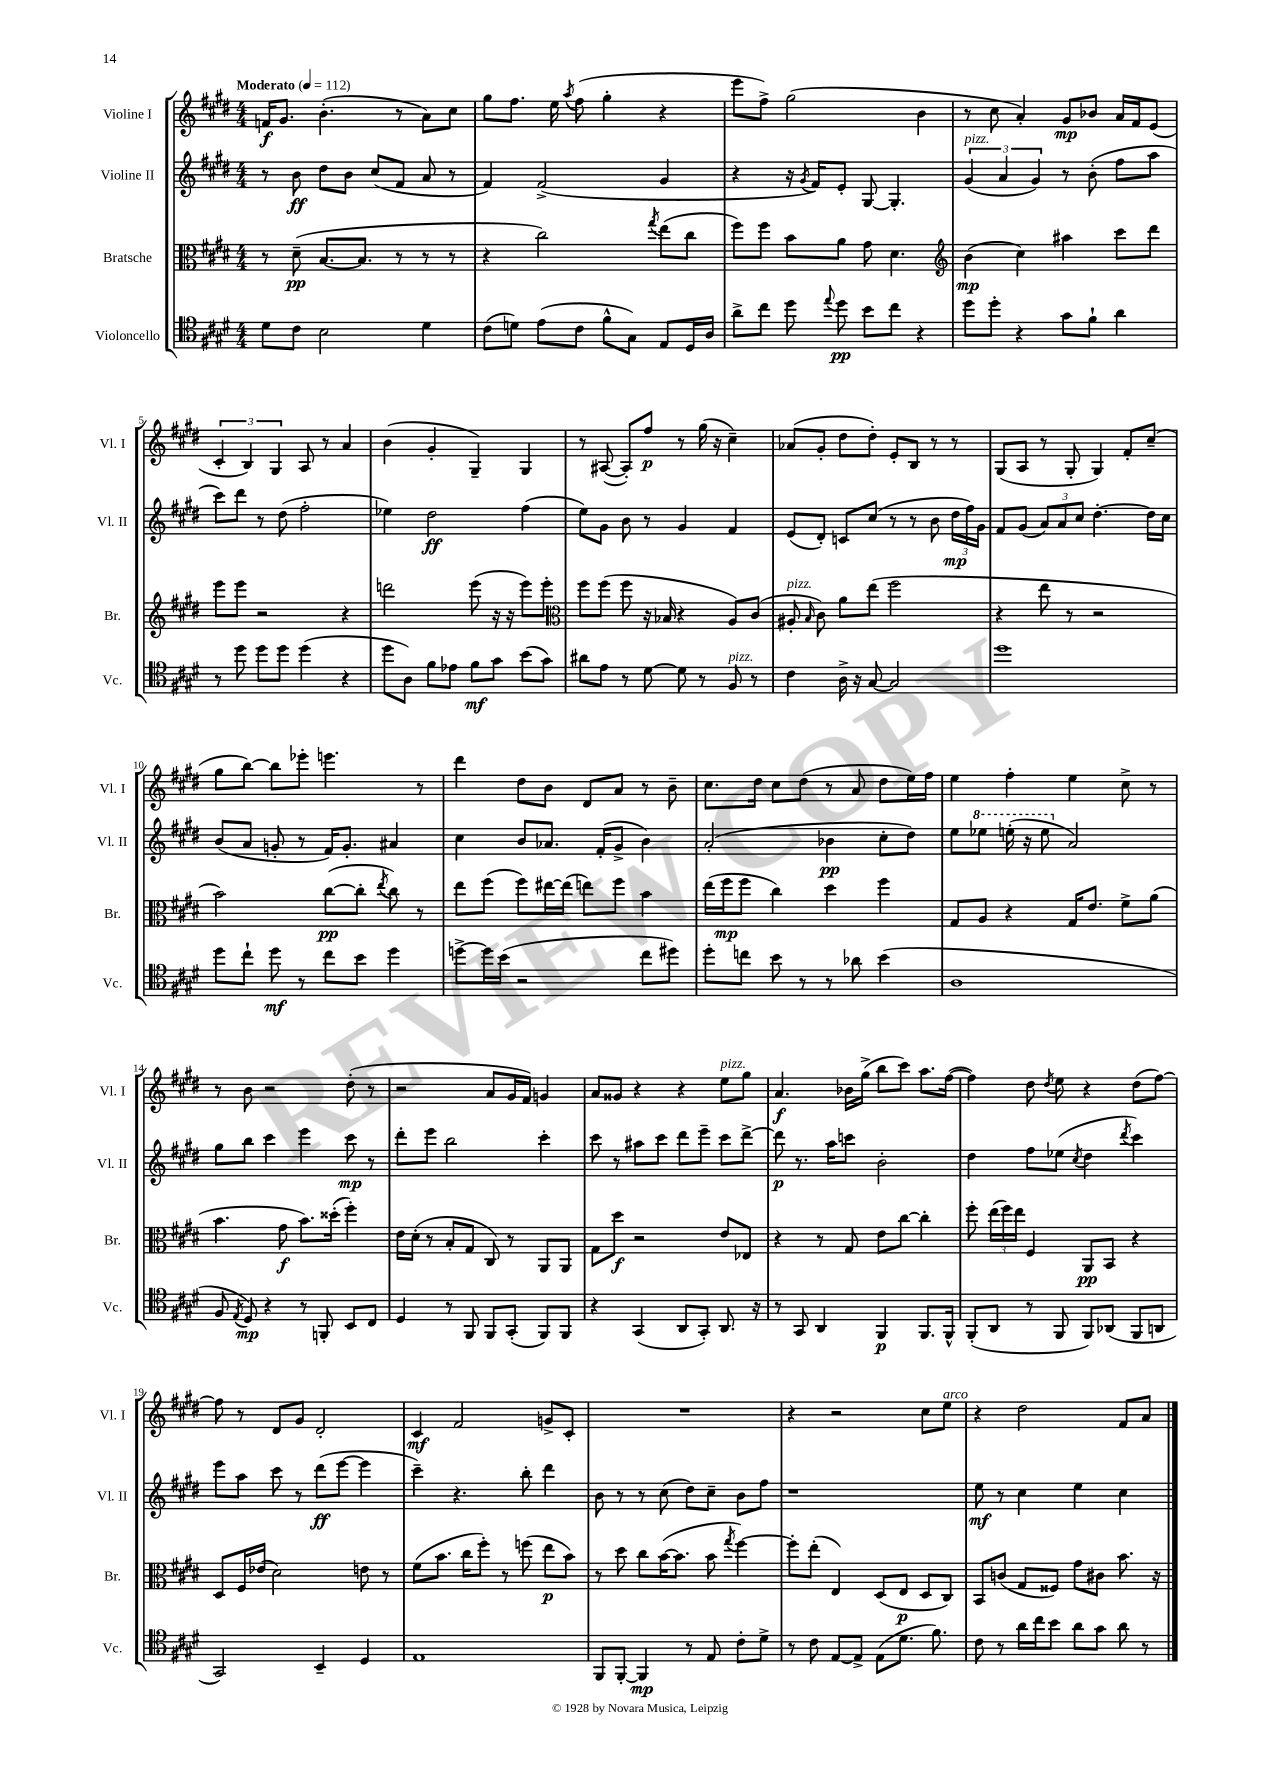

**kern	**dynam	**kern	**dynam	**kern	**dynam	**kern	**dynam
*part4	*part4	*part3	*part3	*part2	*part2	*part1	*part1
*staff4	*staff4	*staff3	*staff3	*staff2	*staff2	*staff1	*staff1
*I"Violoncello	*	*I"Bratsche	*	*I"Violine II	*	*I"Violine I	*
*I'Vc.	*	*I'Br.	*	*I'Vl. II	*	*I'Vl. I	*
*clefC4	*	*clefC3	*	*clefG2	*	*clefG2	*
*k[f#c#g#d#]	*	*k[f#c#g#d#]	*	*k[f#c#g#d#]	*	*k[f#c#g#d#]	*
*M4/4	*	*M4/4	*	*M4/4	*	*M4/4	*
*MM112	*	*MM112	*	*MM112	*	*MM112	*
=1	=1	=1	=1	=1	=1	=1	=1
!	!	!	!	!	!	!LO:TX:a:B:t=Moderato	!
8d#\L	.	8r	.	8r	.	16fn/KL	f
.	.	.	.	.	.	8.g#/J	.
8c#\J	.	(8d#~\	pp	8b\	ff	.	.
2B\	.	[8.B/L	.	8dd#\L	.	(4.b'\	.
.	.	.	.	8b\J	.	.	.
.	.	8.B/J]	.	.	.	.	.
.	.	.	.	(8cc#/L	.	.	.
.	.	8r	.	8f#/J	.	8r	.
4d#\	.	8r	.	8a/	.	8a\L)	.
.	.	8r	.	8r	.	8cc#\J	.
=2	=2	=2	=2	=2	=2	=2	=2
(8c#\L	.	4r	.	4f#/)	.	8gg#\L	.
8dn\J)	.	.	.	.	.	8.ff#\J	.
(8e\L	.	2cc#\)	.	(2f#^/	.	.	.
.	.	.	.	.	.	16ee\	.
.	.	.	.	.	.	8qaa/	.
8c#\J	.	.	.	.	.	(8ff#\	.
8f#^^\L	.	.	.	.	.	4gg#'\	.
8G#\J)	.	.	.	.	.	.	.
.	.	8qgg#/	.	.	.	.	.
8E/L	.	(8ee\L	.	4g#/	.	4r	.
16D#/L	.	8cc#\J	.	.	.	.	.
16A/JJ	.	.	.	.	.	.	.
=3	=3	=3	=3	=3	=3	=3	=3
8a^\L	.	8ff#\L)	.	4r	.	8eee\L	.
8cc#\J	.	8ff#\J	.	.	.	8ff#^\J)	.
8dd#\	.	8b\L	.	16r	.	(2gg#\	.
.	.	.	.	8qg#/	.	.	.
.	.	.	.	16f#/KL)	.	.	.
8qqee/	.	.	.	.	.	.	.
8dd#\	pp	8a\J	.	8e'/J	.	.	.
8b\L	.	8g#\	.	[8G#/	.	.	.
8cc#\J	.	4.d#\	.	4.G#'/]	.	.	.
4r	.	.	.	.	.	4b\	.
=4	=4	=4	=4	=4	=4	=4	=4
*	*	*clefG2	*	*	*	*	*
!	!	!	!	!LO:TX:a:i:t=pizz.	!	!	!
8dd#\L	.	(4b\	mp	(6g#/	.	8r	.
8dd#'\J	.	.	.	.	.	8cc#\	.
.	.	.	.	6a/	.	.	.
4r	.	4cc#\)	.	.	.	4a'/)	.
.	.	.	.	6g#/)	.	.	.
8g#\L	.	4aa#X\	.	8r	.	8g#/L	mp
8f#`\J	.	.	.	(8b'\	.	8b-X/J	.
4a\	.	8ccc#\L	.	8ff#\L	.	16a/LL	.
.	.	.	.	.	.	16f#/J	.
.	.	8ddd#\J	.	8aa\J	.	(8e/J	.
!!LO:LB:g=z
=5	=5	=5	=5	=5	=5	=5	=5
8r	.	8eee\L	.	8ccc#\L)	.	6c#'/	.
8dd#\	.	8eee\J	.	8ddd#\J	.	.	.
.	.	.	.	.	.	6B/)	.
8dd#\L	.	2r	.	8r	.	.	.
.	.	.	.	.	.	6G#/	.
8dd#\J	.	.	.	(8dd#\	.	.	.
(4dd#\	.	.	.	2ff#'\	.	8A/	.
.	.	.	.	.	.	8r	.
4r	.	4r	.	.	.	4a/	.
=6	=6	=6	=6	=6	=6	=6	=6
8dd#\L	.	2dddn\	.	4ee-X\)	.	(4b\	.
8A\J)	.	.	.	.	.	.	.
8f#\L	.	.	.	2dd#\	ff	4g#'/	.
8e-X\J	.	.	.	.	.	.	.
8f#\L	mf	(8eee\	.	.	.	4G#~/)	.
8g#\J	.	16r	.	.	.	.	.
.	.	16r	.	.	.	.	.
(8b\L	.	8eee\L)	.	(4ff#\	.	4G#/	.
8g#\J)	.	8eee'\J	.	.	.	.	.
=7	=7	=7	=7	=7	=7	=7	=7
*	*	*clefC3	*	*	*	*	*
8a#X\L	.	8ff#\L	.	8ee\L)	.	8r	.
8e\J	.	(8ff#\J	.	8g#\J	.	([8A#X/	.
8r	.	8ff#\	.	8b\	.	8A#'/L])	.
[8d#\	.	16r	.	8r	.	8ff#/J	p
.	.	16B-X/	.	.	.	.	.
8d#\]	.	4r	.	4g#/	.	8r	.
8r	.	.	.	.	.	(16gg#\	.
.	.	.	.	.	.	16r	.
!LO:TX:a:i:t=pizz.	!	!	!	!	!	!	!
8F#/	.	8A/L)	.	4f#/	.	4cc#~\)	.
8r	.	(8c#/J	.	.	.	.	.
=8	=8	=8	=8	=8	=8	=8	=8
!	!	!LO:TX:a:i:t=pizz.	!	!	!	!	!
4c#\	.	8A#X'/	.	(8e/L	.	(8a-X/L	.
.	.	16qqB/	.	.	.	.	.
.	.	8c#\)	.	8d#'/J)	.	8g#'/J	.
16A^\	.	8a\L	.	8cn/L	.	8dd#\L	.
16r	.	.	.	.	.	.	.
[8G#/	.	(8ee\J	.	(8cc#/J	.	8dd#'\J)	.
2G#/]	.	2ff#\	.	8r	.	8e'/L	.
.	.	.	.	8r	.	8B/J	.
.	.	.	.	8b\	.	8r	.
.	.	.	.	24dd#\LL	mp	8r	.
.	.	.	.	24ff#\)	.	.	.
.	.	.	.	24g#\JJ	.	.	.
=9	=9	=9	=9	=9	=9	=9	=9
1dd#	.	4r	.	8f#/L	.	(8G#/L	.
.	.	.	.	(8g#/J	.	8A/J	.
.	.	8ee\	.	12a/L)	.	8r	.
.	.	.	.	12a/	.	.	.
.	.	8r	.	.	.	8G#'/	.
.	.	.	.	12cc#/J	.	.	.
.	.	2r	.	[4.dd#'\	.	4G#/)	.
.	.	.	.	.	.	8f#'/L	.
.	.	.	.	16dd#\LL]	.	(8cc#~/J	.
.	.	.	.	16cc#\JJ	.	.	.
!!LO:LB:g=z
=10	=10	=10	=10	=10	=10	=10	=10
8dd#\L	.	2b\)	.	(8b/L	.	8gg#\L	.
8cc#`\J	.	.	.	8a/J	.	[8bb\J)	.
8dd#\	mf	.	.	8gn'/	.	8bb\L]	.
8r	.	.	.	8r	.	8eee-X'\J	.
8cc#\L	.	([8cc#\L	pp	16f#/KL)	.	4.eeen\	.
.	.	.	.	8.g'/J	.	.	.
8b\J	.	8cc#'\J]	.	.	.	.	.
.	.	8qee/	.	.	.	.	.
4dd#\	.	8cc#\)	.	4a#X/	.	.	.
.	.	8r	.	.	.	8r	.
=11	=11	=11	=11	=11	=11	=11	=11
[8ddn^\L	.	8ee\L	.	4cc#\	.	4ddd#\	.
16dd\L]	.	(8ff#\J	.	.	.	.	.
(16b\JJ	.	.	.	.	.	.	.
2r	.	8ff#\L)	.	8b/L	.	8dd#\L	.
.	.	[16ee#X\L	.	8.a-X/J	.	8b\J	.
.	.	(16ee#\JJ]	.	.	.	.	.
.	.	8een\L)	.	.	.	8d#/L	.
.	.	.	.	(16f#'/KL	.	.	.
.	.	8ff#\J	.	8g#^/J	.	8a/J	.
8cc#\L	.	4b\	.	4b\)	.	8r	.
8dd#X\J)	.	.	.	.	.	8b~\	.
=12	=12	=12	=12	=12	=12	=12	=12
8dd#'\L	.	(16ee\LL	.	(2a'/	.	8.cc#\L	.
.	.	16ff#\J	mp	.	.	.	.
8ccn\J	.	8ff#\J	.	.	.	.	.
.	.	.	.	.	.	16dd#\Jk	.
8b\	.	4cc#\)	.	.	.	8cc#\L	.
8r	.	.	.	.	.	(8dd#\J	.
8r	.	4dd#\	.	4b-X\	pp	8r	.
8a-X\	.	.	.	.	.	8a/	.
(4b\	.	4ff#\	.	8cc#'\L	.	8dd#\L	.
.	.	.	.	8dd#\J)	.	16ee\L)	.
.	.	.	.	.	.	16ff#\JJ	.
=13	=13	=13	=13	=13	=13	=13	=13
1A	.	8G#/L	.	8ee\L	.	4ee\	.
*	*	*	*	*8va	*	*	*
.	.	8A/J	.	8eee-X\J	.	.	.
.	.	4r	.	(16eeen'\	.	4ff#'\	.
.	.	.	.	16r	.	.	.
.	.	.	.	8eee\	.	.	.
*	*	*	*	*X8va	*	*	*
.	.	16G#/KL	.	2a/)	.	4ee\	.
.	.	8.e/J	.	.	.	.	.
.	.	8f#^\L	.	.	.	8cc#^\	.
.	.	(8a\J	.	.	.	8r	.
!!LO:LB:g=z
=14	=14	=14	=14	=14	=14	=14	=14
8F#/	.	4.b\	.	8gg#\L	.	8r	.
8qE/	.	.	.	.	.	.	.
8D#/)	mp	.	.	8bb\J	.	8b\	.
4r	.	.	.	4ccc#\	.	2r	.
.	.	8g#\	f	.	.	.	.
8r	.	8.b\L)	.	4eee\	.	.	.
8FFn'/	.	.	.	.	.	.	.
.	.	(16dd##X'\Jk	.	.	.	.	.
8BB/L	.	4ff#'\)	.	8ccc#\	mp	(8dd#'\	.
8C#/J	.	.	.	8r	.	8r	.
=15	=15	=15	=15	=15	=15	=15	=15
4D#/	.	16e\LL	.	8ddd#'\L	.	2r	.
.	.	(16d#'\JJ	.	.	.	.	.
.	.	8r	.	8eee\J	.	.	.
8r	.	8B'/L	.	2bb\	.	.	.
8FF#/	.	8G#/J	.	.	.	.	.
8FF#/L	.	8C#/)	.	.	.	8a/L	.
(8GG#'/J	.	8r	.	.	.	16g#/L	.
.	.	.	.	.	.	16f#/JJ)	.
8FF#/L)	.	8AA/L	.	4ccc#'\	.	4gn/	.
8FF#/J	.	8AA/J	.	.	.	.	.
=16	=16	=16	=16	=16	=16	=16	=16
4r	.	8G#\L	.	8ccc#\	.	8a/L	.
.	.	8dd#\J	f	8r	.	8g##X/J	.
(4GG#/	.	2r	.	8aa#X\L	.	4r	.
.	.	.	.	8ccc#\J	.	.	.
8AA/L	.	.	.	8ddd#\L	.	4r	.
8GG#'/J)	.	.	.	8eee~\J	.	.	.
!	!	!	!	!	!	!LO:TX:a:i:t=pizz.	!
8.AA/	.	8e/L	.	8ccc#\L	.	8ee\L	.
.	.	8E-X/J	.	[8ddd#^\J	.	8gg#\J	.
16r	.	.	.	.	.	.	.
=17	=17	=17	=17	=17	=17	=17	=17
8r	.	4r	.	8ddd#\]	p	4.a/	f
8GG#/	.	.	.	8.r	.	.	.
4AA/	.	8r	.	.	.	.	.
.	.	.	.	16aa\KL	.	.	.
.	.	8G#/	.	8cccn\J	.	16b-X\LL	.
.	.	.	.	.	.	(16gg#^\JJ	.
4FF#/	p	8e\L	.	2b'\	.	8bb\L	.
.	.	[8cc#\J	.	.	.	8ccc#\J)	.
8.FF#/L	.	4cc#'\]	.	.	.	8.aa\L	.
16FF#^^/Jk	.	.	.	.	.	([16ff#\Jk	.
=18	=18	=18	=18	=18	=18	=18	=18
(8FF#'/L	.	8ff#'\	.	4dd#\	.	4ff#\])	.
8AA/J	.	(24ee\LL	.	.	.	.	.
.	.	24ff#\)	.	.	.	.	.
.	.	24ee\JJ	.	.	.	.	.
8r	.	4F#/	.	8ff#\L	.	8dd#\	.
.	.	.	.	.	.	8qdd#/	.
8FF#/	.	.	.	(8ee-X\J	.	8ee\	.
.	.	.	.	8qcc#/	.	.	.
8FF#/L)	.	8AA/L	pp	4dd#\	.	4r	.
(8AA-X/J	.	8BB/J	.	.	.	.	.
.	.	.	.	8qddd#/	.	.	.
8FF#/L	.	4r	.	4ccc#\)	.	(8dd#\L	.
8AAn/J	.	.	.	.	.	[8ff#\J)	.
!!LO:LB:g=z
=19	=19	=19	=19	=19	=19	=19	=19
2GG#/)	.	8D#/L	.	8eee\L	.	8ff#\]	.
.	.	16F#/L	.	8aa\J	.	8r	.
.	.	(16e-X/JJ	.	.	.	.	.
.	.	2d#\)	.	8ccc#\	.	8d#/L	.
.	.	.	.	8r	.	8g#/J	.
4BB~/	.	.	.	(8ddd#\L	ff	2d#'/	.
.	.	.	.	[8eee\J	.	.	.
4D#/	.	8en\	.	4eee\]	.	.	.
.	.	8r	.	.	.	.	.
=20	=20	=20	=20	=20	=20	=20	=20
1E	.	(8f#\L	.	4ccc#~\)	.	4c#/	mf
.	.	8.b\J	.	.	.	.	.
.	.	.	.	4.r	.	2f#/	.
.	.	16cc#\KL	.	.	.	.	.
.	.	8ff#'\J)	.	.	.	.	.
.	.	8r	.	.	.	.	.
.	.	(8ffn\	.	8bb'\	.	.	.
.	.	8ee\L	p	4ddd#\	.	8gn^/L	.
.	.	8b\J)	.	.	.	8c#'/J	.
=21	=21	=21	=21	=21	=21	=21	=21
8FF#/L	.	8r	.	8b\	.	1r	.
[8FF#'/J	.	8dd#\	.	8r	.	.	.
4FF#/]	mp	8cc#\L	.	8r	.	.	.
.	.	([16b\K	.	(8cc#\	.	.	.
.	.	8.b\J]	.	.	.	.	.
8r	.	.	.	8dd#\L)	.	.	.
8E/	.	8b\	.	8cc#~\J	.	.	.
.	.	8qgg#/	.	.	.	.	.
8c#'\L	.	[4ff#\)	.	8b\L	.	.	.
8d#^\J	.	.	.	8ff#\J	.	.	.
=22	=22	=22	=22	=22	=22	=22	=22
8r	.	8ff#'\L]	.	1r	.	4r	.
8c#\	.	(8ee'\J	.	.	.	.	.
[8E/L	.	4E/)	.	.	.	2r	.
8E^/J]	.	.	.	.	.	.	.
(8E\L	.	(8D#/L	.	.	.	.	.
8.d#\J	.	8E/J	p	.	.	.	.
.	.	8D#/L	.	.	.	8cc#\L	.
8.f#\)	.	.	.	.	.	.	.
!	!	!	!	!	!	!LO:TX:a:i:t=arco	!
.	.	8C#/J)	.	.	.	8ee\J	.
=23	=23	=23	=23	=23	=23	=23	=23
8c#\	.	8BB/L	.	8ee\	mf	4r	.
8r	.	(8cn/J	.	8r	.	.	.
16a\LL	.	8G#/L	.	4cc#\	.	2dd#\	.
16cc#\J	.	.	.	.	.	.	.
8b\J	.	8F##X/J)	.	.	.	.	.
8a\L	.	8g#\L	.	4ee\	.	.	.
8g#\J	.	8c#X\J	.	.	.	.	.
8a\	.	8.b\	.	4cc#\	.	8f#/L	.
8r	.	.	.	.	.	8a/J	.
.	.	16r	.	.	.	.	.
==	==	==	==	==	==	==	==
*-	*-	*-	*-	*-	*-	*-	*-
